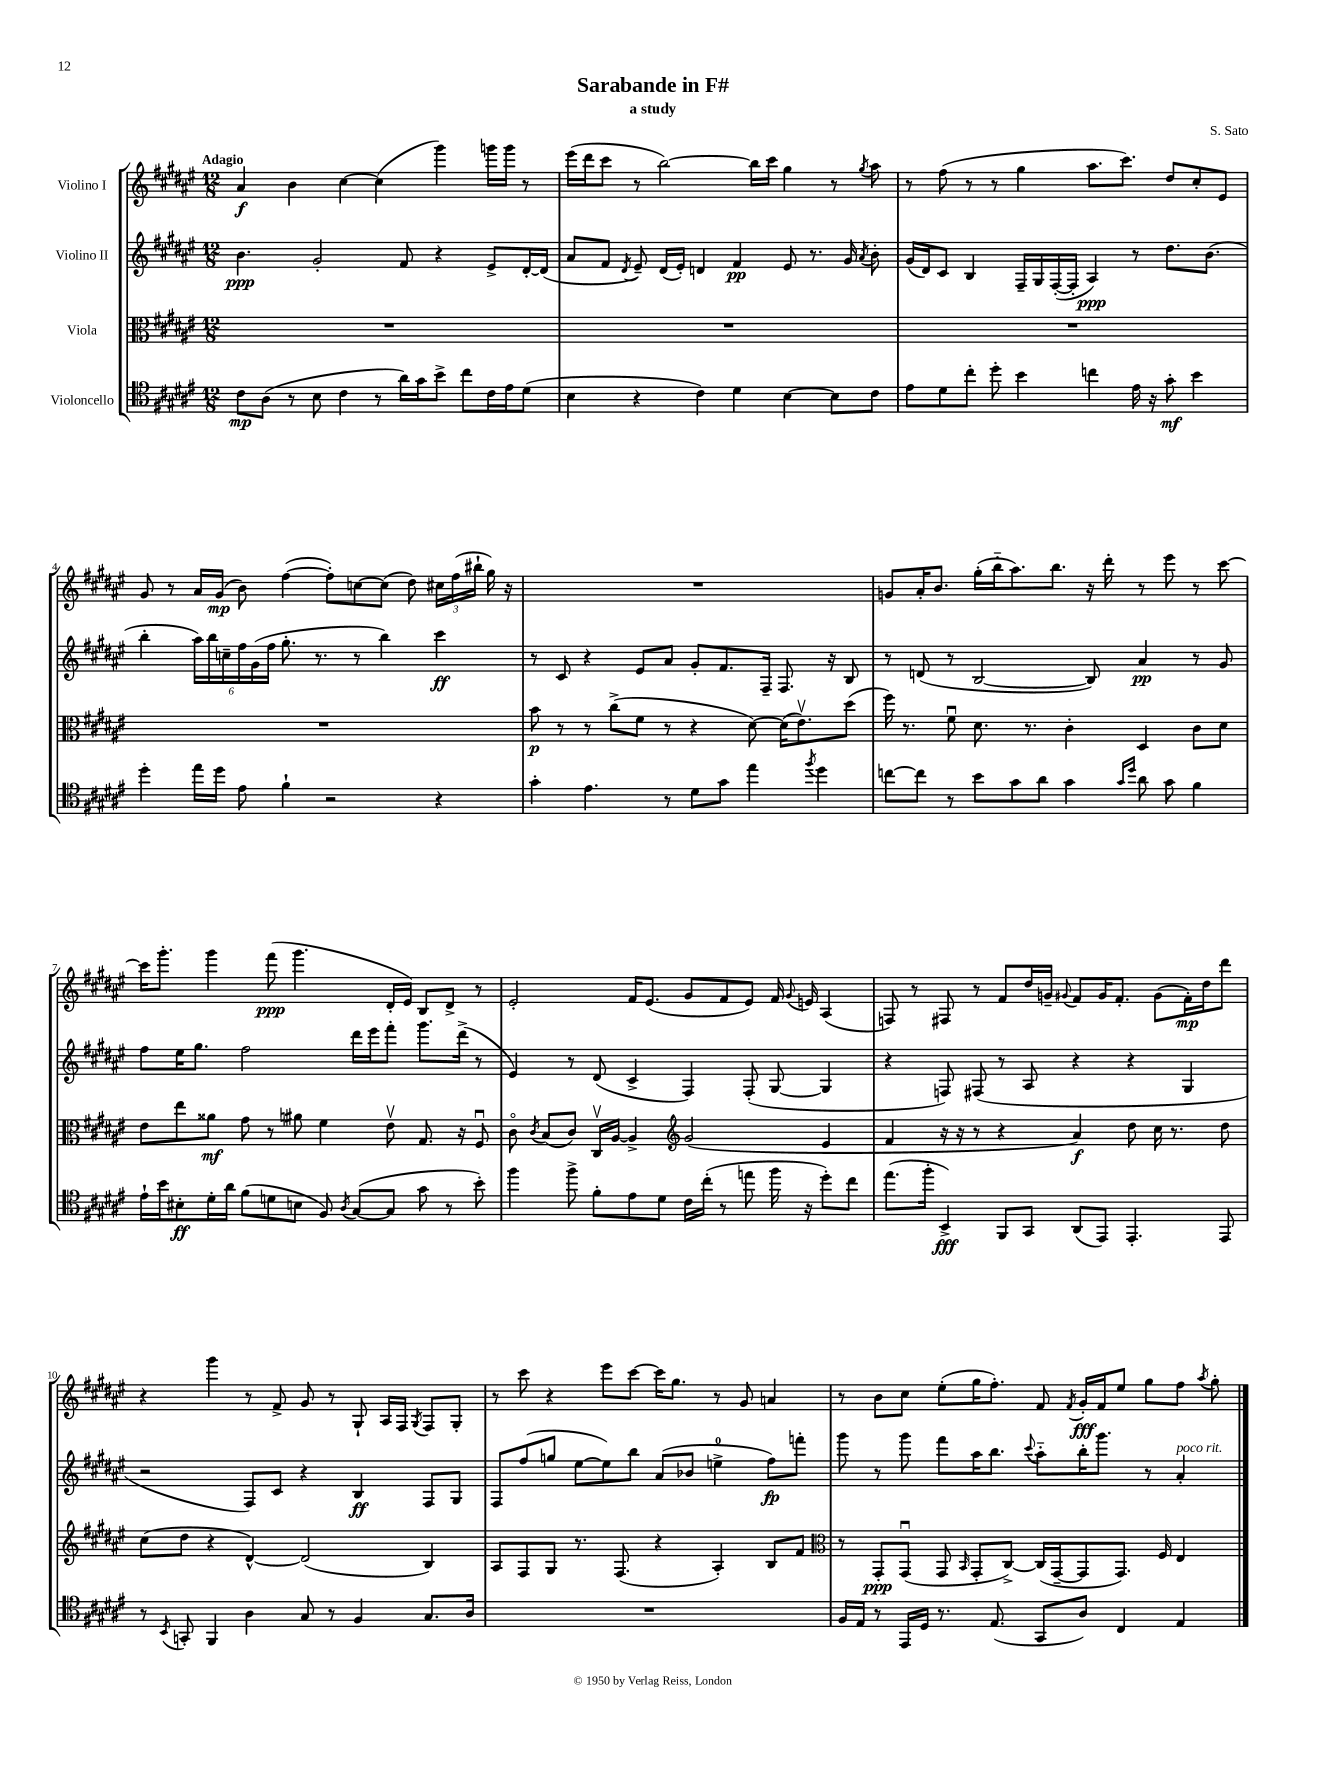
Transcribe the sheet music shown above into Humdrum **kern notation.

**kern	**kern	**kern	**kern
*staff4	*staff3	*staff2	*staff1
*clefC4	*clefC3	*clefG2	*clefG2
*k[f#c#g#d#a#e#]	*k[f#c#g#d#a#e#]	*k[f#c#g#d#a#e#]	*k[f#c#g#d#a#e#]
*M12/8	*M12/8	*M12/8	*M12/8
8c#\L	1.r	4.b\	4a#/
(8A#\J	.	.	.
8r	.	.	4b\
8B\	.	2g#'/	.
4c#\	.	.	[4cc#\
8r	.	.	(4cc#\]
16a#\LL)	.	8f#/	.
16g#\J	.	.	.
8b^\J	.	4r	4ggg#\)
8cc#\L	.	.	.
16c#\L	.	8e#^/L	16ggg\LL
16e#\J	.	.	16ggg\JJ
(8d#\J	.	[16d#'/L	8r
.	.	(16d#/]JJ	.
=	=	=	=
4B\	1.r	8a#/L	(16eee#\LL
.	.	.	16ddd#\J
.	.	8f#/J	8ccc#\J
.	.	8qd#/	.
4r	.	8e#~/)	8r
.	.	(16d#/LL	[2bb\)
.	.	16e#'/JJ)	.
4c#\)	.	4d/	.
4d#\	.	4f#/	.
.	.	.	16bb\]LL
.	.	.	16ccc#\JJ
[4B\	.	8e#/	4gg#\
.	.	8.r	.
8B\]L	.	.	8r
.	.	16g#/	.
.	.	8qa#/	8qgg#/
8c#\J	.	8b'\	8aa#\
=	=	=	=
8e#\L	1.r	(16g#/LL	8r
.	.	16d#/J)	.
8d#\	.	8c#/J	(8ff#\
8cc#'\J	.	4B/	8r
8dd#'\	.	.	8r
4b\	.	16F#~/LL	4gg#\
.	.	16G#/	.
.	.	([16F#'/	.
.	.	16F#'/]JJ	.
4cc\	.	4A#/)	8.aa#\L
.	.	.	8.ccc#\J)
16e#\	.	8r	.
16r	.	.	.
8g#'\	.	8.dd#\L	8dd#/L
4b\	.	.	8cc#'/
.	.	(8.b\J	.
.	.	.	8e#/J
=	=	=	=
4dd#'\	1.r	4bb'\	8g#/
.	.	.	8r
16ee#\LL	.	24aa#\LL)	16a#/LL
.	.	24bb\	.
16dd#\JJ	.	.	(16g#/JJ
.	.	24cc~\	.
8e#\	.	24ff#\	8b\)
.	.	(24g#\	.
.	.	24ff#\JJ	.
4f#`\	.	8.gg#'\	([4ff#\
.	.	8.r	.
2r	.	.	8ff#'\]L)
.	.	8r	[8cc\
.	.	4bb\)	(8cc\]J
.	.	.	8dd#\)
4r	.	4ccc#\	24cc#\LL
.	.	.	(24ff#\
.	.	.	24bb#`\JJ
.	.	.	16gg#\)
.	.	.	16r
=	=	=	=
4g#'\	8b\	8r	1.r
.	8r	8c#/	.
4.e#\	8r	4r	.
.	(8cc#^\L	.	.
.	8f#\J	8e#/L	.
8r	8r	8a#/J	.
8d#\L	4r	8g#'/L	.
8g#\J	.	8.f#/	.
4ee#\	[8d#\)	.	.
.	.	16F#~/Jk	.
.	(16d#\]LK	8.F#/	.
.	8.e#v\)	.	.
8qff#/	.	.	.
4dd#\	.	.	.
.	.	16r	.
.	(8dd#\J	8B/	.
=	=	=	=
[8cc\L	16ff#\)	8r	8g/L
.	8.r	.	.
8cc\]J	.	(8d/	16a#'/K
.	.	.	8.b/J
8r	8f#u\	8r	.
8b\L	8.d#\	[2B/	(16gg#'\LL
.	.	.	16bb'~\J
8g#\	.	.	8.aa#\)
.	8.r	.	.
8a#\J	.	.	.
.	.	.	8.bb\J
4g#\	4c#'\	.	.
.	.	8B/])	16r
.	.	.	16ddd#'\
16qqg#/LL	.	.	.
16qqdd#/JJ	.	.	.
8a#\	4D#/	4a#/	8r
8g#\	.	.	8eee#\
4f#\	8c#\L	8r	8r
.	8d#\J	8g#/	[8ccc#\
=	=	=	=
16e#`\LL	8e#\L	8ff#\L	16ccc#\]LK
16b\J	.	.	8.ggg#'\J
8B#'\	8ee#\	16ee#\K	.
.	.	8.gg#\J	.
16d#'\L	8a##\J	.	4ggg#\
16a#\JJ	.	.	.
(8f#\L	8g#\	2ff#\	.
8d\	8r	.	(8fff#\
8B\J	8a#\	.	4.ggg#\
8F#/)	4f#\	.	.
8qA#/	.	.	.
([8G#/L	.	16ddd#\LL	.
.	.	16eee#\J	.
8G#/]J	8e#v\	8fff#'\J	16d#'/LL
.	.	.	16e#/JJ)
8g#\	8.G#/	8.ggg#\L	8B/L
8r	.	.	8d#^/J
.	16r	(16ddd#^\Jk	.
8b'\)	8F#u/	8r	8r
=	=	=	=
4ff#\	8c#o\	4e#/)	2e#'/
.	8qc#/	.	.
.	(8B/L	.	.
8ff#^\	8c#/J)	8r	.
8f#'\L	16C#v/LL	(8d#/	.
.	[16A#/JJ	.	.
8e#\	4A#^/]	4c#^/	16f#/LK
.	.	.	(8.e#/J
8d#\J	.	.	.
*	*clefG2	*	*
16c#\LL	(2g#/	4F#/)	8g#/L
(16cc#'\JJ	.	.	.
8r	.	.	8f#/
8ee\	.	(8F#'/	8e#/J)
16ff#\	.	[8G#/	16f#/
.	.	.	8qqg#/
16r	.	.	16e/
8dd#'\L)	4e#/	4G#/]	(4A#/
8cc#\J	.	.	.
=	=	=	=
(8.ee#\L	4f#/	4r	8F/)
.	.	.	8r
16ff#'\Jk	.	.	.
4BB^/)	16r	8F/)	8F#/
.	16r	.	.
.	8r	(8F#/	8r
8FF#/L	4r	8r	8f#/L
8GG#/J	.	8A#/	16dd#/L
.	.	.	16g~/JJ
.	.	.	8qqg#/
(8AA#/L	4a#/)	4r	8f#/L
8EE#/J)	.	.	16g#/K
.	.	.	8.f#'/J
4.EE#'/	8dd#\	4r	.
.	16cc#\	.	(8g#\L
.	8.r	.	.
.	.	4G#/	16f#'\L)
.	.	.	16dd#\J
8EE#/	8dd#\	.	8ddd#\J
=	=	=	=
8r	(8cc#\L	2r	4r
8qBB/	.	.	.
8GG'/	8dd#\J	.	.
4FF#/	4r	.	4ggg#\
4A#\	[4d#^^/)	8F#/L)	8r
.	.	8c#/J	8f#^/
8G#/	(2d#/]	4r	8g#/
8r	.	.	8r
4F#/	.	4B/	8G#`/
.	.	.	16A#/LL
.	.	.	16F#/JJ
.	.	.	8qG#/
8.G#/L	4B/)	8F#/L	8F#/L
.	.	8G#/J	8G#'/J
16A#/Jk	.	.	.
=	=	=	=
1.r	8A#/L	8F#/L	8r
.	8F#/	(8ff#/	8ccc#\
.	8G#/J	8gg/J	4r
.	8.r	[8ee#\L	.
.	.	8ee#\])	8eee#\L
.	(8.F#/	.	.
.	.	8bb\J	[8ccc#\J
.	4r	(8a#/L	16ccc#\]LK
.	.	.	8.gg#\J
.	.	8b-/J	.
.	4A#'/)	4ee^\	8r
.	.	.	8g#/
.	8B/L	8ff#\L)	4a/
.	8f#/J	8fff'\J	.
=	=	=	=
*	*clefC3	*	*
16F#/LL	8r	8ggg#\	8r
16E#/JJ	.	.	.
8r	8GG#'/L	8r	8b\L
16EE#/LL	(8GG#u/J	8ggg#\	8cc#\J
16D#/JJ	.	.	.
8.r	8GG#/	8fff#\L	(8ee#'\L
.	16qqBB/	.	.
.	8GG#'/L	16aa#\K	16gg#\K
(8.E#/	.	8.bb\J	8.ff#'\J)
.	[8C#^/J)	.	.
.	.	8qqccc#/	.
8GG#/L	(16C#/]LL	8aa#'~\L	8f#/
.	[16GG#~/J	.	.
.	.	.	8qf#/
8A#/J)	8GG#/]	16bb'\K	16g#'/LL
.	.	8.ggg#\J	16f#/J
4C#/	8.GG#/J)	.	8ee#/J
.	.	8r	8gg#\L
.	16F#/	.	.
4E#/	4E#/	4a#'/	8ff#\J
.	.	.	8qaa#/
.	.	.	8gg#'\
==	==	==	==
*-	*-	*-	*-
